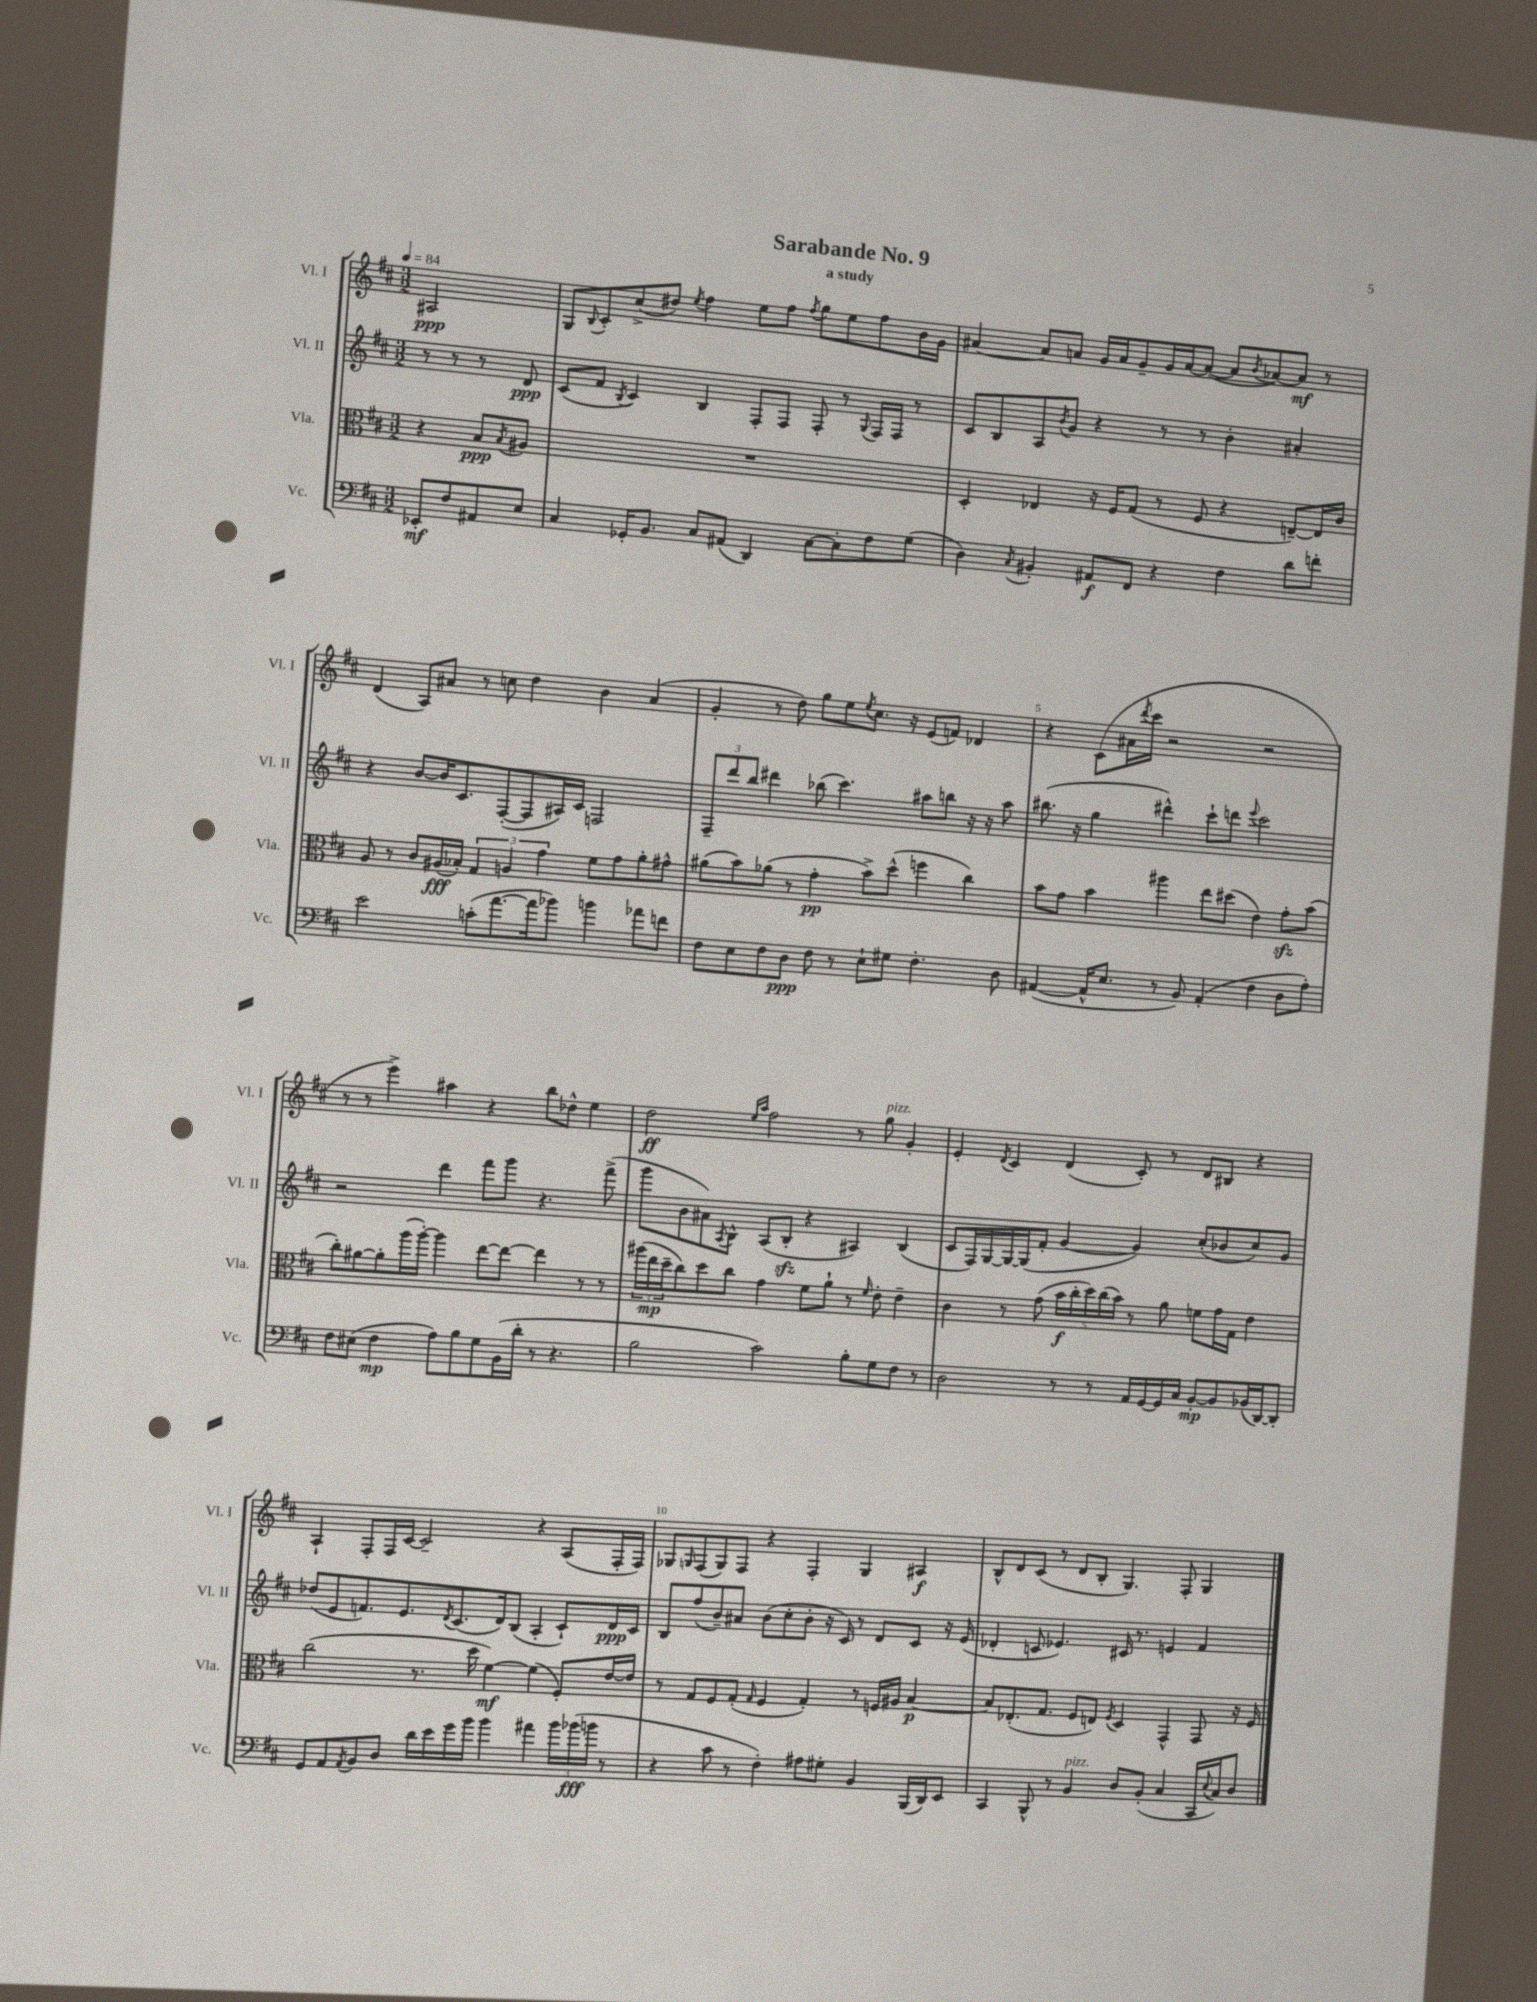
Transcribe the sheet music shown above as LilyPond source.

\header { title = "Sarabande No. 9" subtitle = "a study" }
<<
\new StaffGroup <<
\new Staff = "s0" \with { instrumentName = "Vl. I" shortInstrumentName = "Vl. I" } {
    \clef treble \key d \major \numericTimeSignature \time 3/2 \partial 2 \tempo 4 = 84
    ais2\ppp |
    g8 \appoggiatura { b8 } cis'8-. cis''8->( dis''8) \acciaccatura { e''8 } fis''4 e''8 fis''8 \acciaccatura { fis''8 } g''8 e''8 fis''8 b'16 g'16 |
    ais'4~ ais'8 a'8 g'16 a'16 g'8-- g'16 a'16~ a'8~( a'8 \acciaccatura { b'8 } aes'8~) aes'8\mf r8 |
    d'4( a8) ais'8 r8 c''8 d''4 b'4 ais'4( |
    g'4-. r8 d''8) g''8 e''8 \acciaccatura { e''8 } cis''8. r16 e'8( f'8) des'4 |
    r4 cis'8( ais'16 \acciaccatura { d'''8 } cis'''16 r2 r2 |
    r8 r8 e'''4->) ais''4 r4 b''8 des''8-^ e''4 |
    d''2\ff \grace { e''16 a''16 } fis''2 r8 g''8^\markup { \italic "pizz." } g'4-. |
    e'4-. \acciaccatura { d'8 } cis'4 d'4( cis'8-.) r8 d'8 bis8 r4 |
    a4-! fis8-. fis16 cis'16~ cis'2-- r4 a8( fis16-. fis16) |
    ges8 \grace { g16 } fis8( g8) fis8 r4 fis4-. g4 ais4\f |
    b8-^ d'8 cis'8( r8 d'8 b8-. g4.) fis8-. g4 \bar "|." |
}
\new Staff = "s1" \with { instrumentName = "Vl. II" shortInstrumentName = "Vl. II" } {
    \clef treble \key d \major \numericTimeSignature \time 3/2 \partial 2
    r8 r8 r8 d'8\ppp |
    cis'8( fis'8 \acciaccatura { b8 } cis'4) b4 fis8-. fis8 fis8-. r8 \appoggiatura { g8 } fis16 fis16 r8 |
    cis'8 b8 a8 \acciaccatura { b'8 } g'8 r4 r8 r8 b'4-. ais'4-. |
    r4 b'8~ b'16 cis'8. fis8~-.( fis8 ais16) cis'16 f2 |
    \tuplet 3/2 { fis8-- d'''8 b''8 } dis'''4 bes''8( cis'''4.) ais''8 b''8 r16 r16 ais''8 |
    bis''8.( r16 g''4 dis'''4-^) cis'''8-! d'''8 \appoggiatura { e'''8 } cis'''2 |
    r2 d'''4 fis'''8 g'''8 r4. fis'''8->( |
    g'''8 b'8 ais'8) \acciaccatura { a8 } b8-^ a8( b8-.\sfz r4 ais4) b4( |
    cis'8 fis16) g16~ g16~ g16( fis'8-. g'4~ g'4) cis''8-.( bes'8 cis''8) g'8 |
    des''8( e'8 f'8.) e'8. \acciaccatura { d'8 } cis'8.( d'16) b8( a4-. cis'8-!) d'16\ppp cis'16 |
    b8 fis''8( b'8--) ais'8 b'8( cis''8-. b'8-. r16 cis'16) r8 d'8 cis'8 r16 e'16( |
    des'4-. c'8 ees'4.) cis'16 r8. e'4 fis'4 \bar "|." |
}
\new Staff = "s2" \with { instrumentName = "Vla." shortInstrumentName = "Vla." } {
    \clef alto \key d \major \numericTimeSignature \time 3/2 \partial 2
    r4 b8\ppp \acciaccatura { b8 } ais8 |
    R1. |
    d4-. ees4 r16 fis16 g8( r8 fis8 r4 e8~--) e16 cis'16 |
    a8 r8 cis'8 ais16\fff( bes16-.) \tuplet 3/2 { g4 a4 g'4 } fis'8 g'8 a'8-. gis'8-^ |
    ais'8( b'8) aes'8( r8 g'4-.\pp b'8->) d''8-^( f''4 cis''4) |
    b'8 g'8 b'4 ais''4 e''8 dis''8( e'4) g'8-.\sfz b'8( |
    cis''8-.) ais'8~ ais'8-. a''16( a''16~-.) a''4 e''8~ e''8~ e''4 r8 r8 |
    \tuplet 3/2 { ais''16( e''16\mp d''16-- } cis''8) d''8 cis''8 g'4 fis'8 a'8-! r8 \grace { fis'16 } e'8-. e'4-- |
    cis'4 r8 g'8( \tuplet 5/4 { b'16\f cis''16-. d''16) cis''16( b'16) } r8 a'8 f'8 g'16 g16 e'4 |
    cis''2( r8. d''16 fis'4~\mf) fis'4( fis8-.) e'16~ e'16 |
    r8 g8 fis8 g8-.( \grace { g16 } fis4 g4-.) r8 f16 ais16 b4~\p |
    b8 ees8.-.( g8. fis8 e8) \acciaccatura { fis8 } d4 g,4-^ g,8 r16 fis16 \bar "|." |
}
\new Staff = "s3" \with { instrumentName = "Vc." shortInstrumentName = "Vc." } {
    \clef bass \key d \major \numericTimeSignature \time 3/2 \partial 2
    ees,8-.\mf fis8 ais,8 e8 |
    cis4 ges,16-. b,8. cis8 ais,8( d,4) cis8~ cis8-. fis8 g8( |
    d4) \acciaccatura { cis8 } bis,4-. ais,8\f fis,8 r4 fis4 d'8 f'8-. |
    e'2 c'8-.( a'8.~ a'16 bes'8) b'4 aes'8 f'8 |
    fis8 e8 fis8 d8\ppp fis8 r8 e8-! gis8 fis4.-. d8 |
    ais,4~( ais,16-^ e8. r8 b,8) ais,4-.( fis4 d8 a8-.) |
    fis8 eis8( fis4\mp a8) b8 g8 b,16( d'16-. r8 r4. |
    b2 cis'2) b8-. g8 fis8 r8 |
    d2 r8 r8 a,16 g,16~ g,16 cis16 b,8~-.\mp b,8 bes,16( d,16~) d,8-. |
    g,8 a,8 \acciaccatura { a,8 } b,8 d8 d'16 e'16 g'16 b'16 b'4 ais'4 \tuplet 3/2 { b'16 bes'16\fff( b'16 } r8 |
    r4 cis'8 r8 fis4-.) ais8 gis8-. b,4 b,,16( d,16) e,8 |
    cis,4 b,,8-^ r8 b,4^\markup { \italic "pizz." } d8 b,8-.( cis4 cis,16 \appoggiatura { e8 } cis16) d8 \bar "|." |
}
>>
>>
\layout { \context { \Score \override BarNumber.break-visibility = ##(#f #t #t) barNumberVisibility = #(every-nth-bar-number-visible 5) } }
